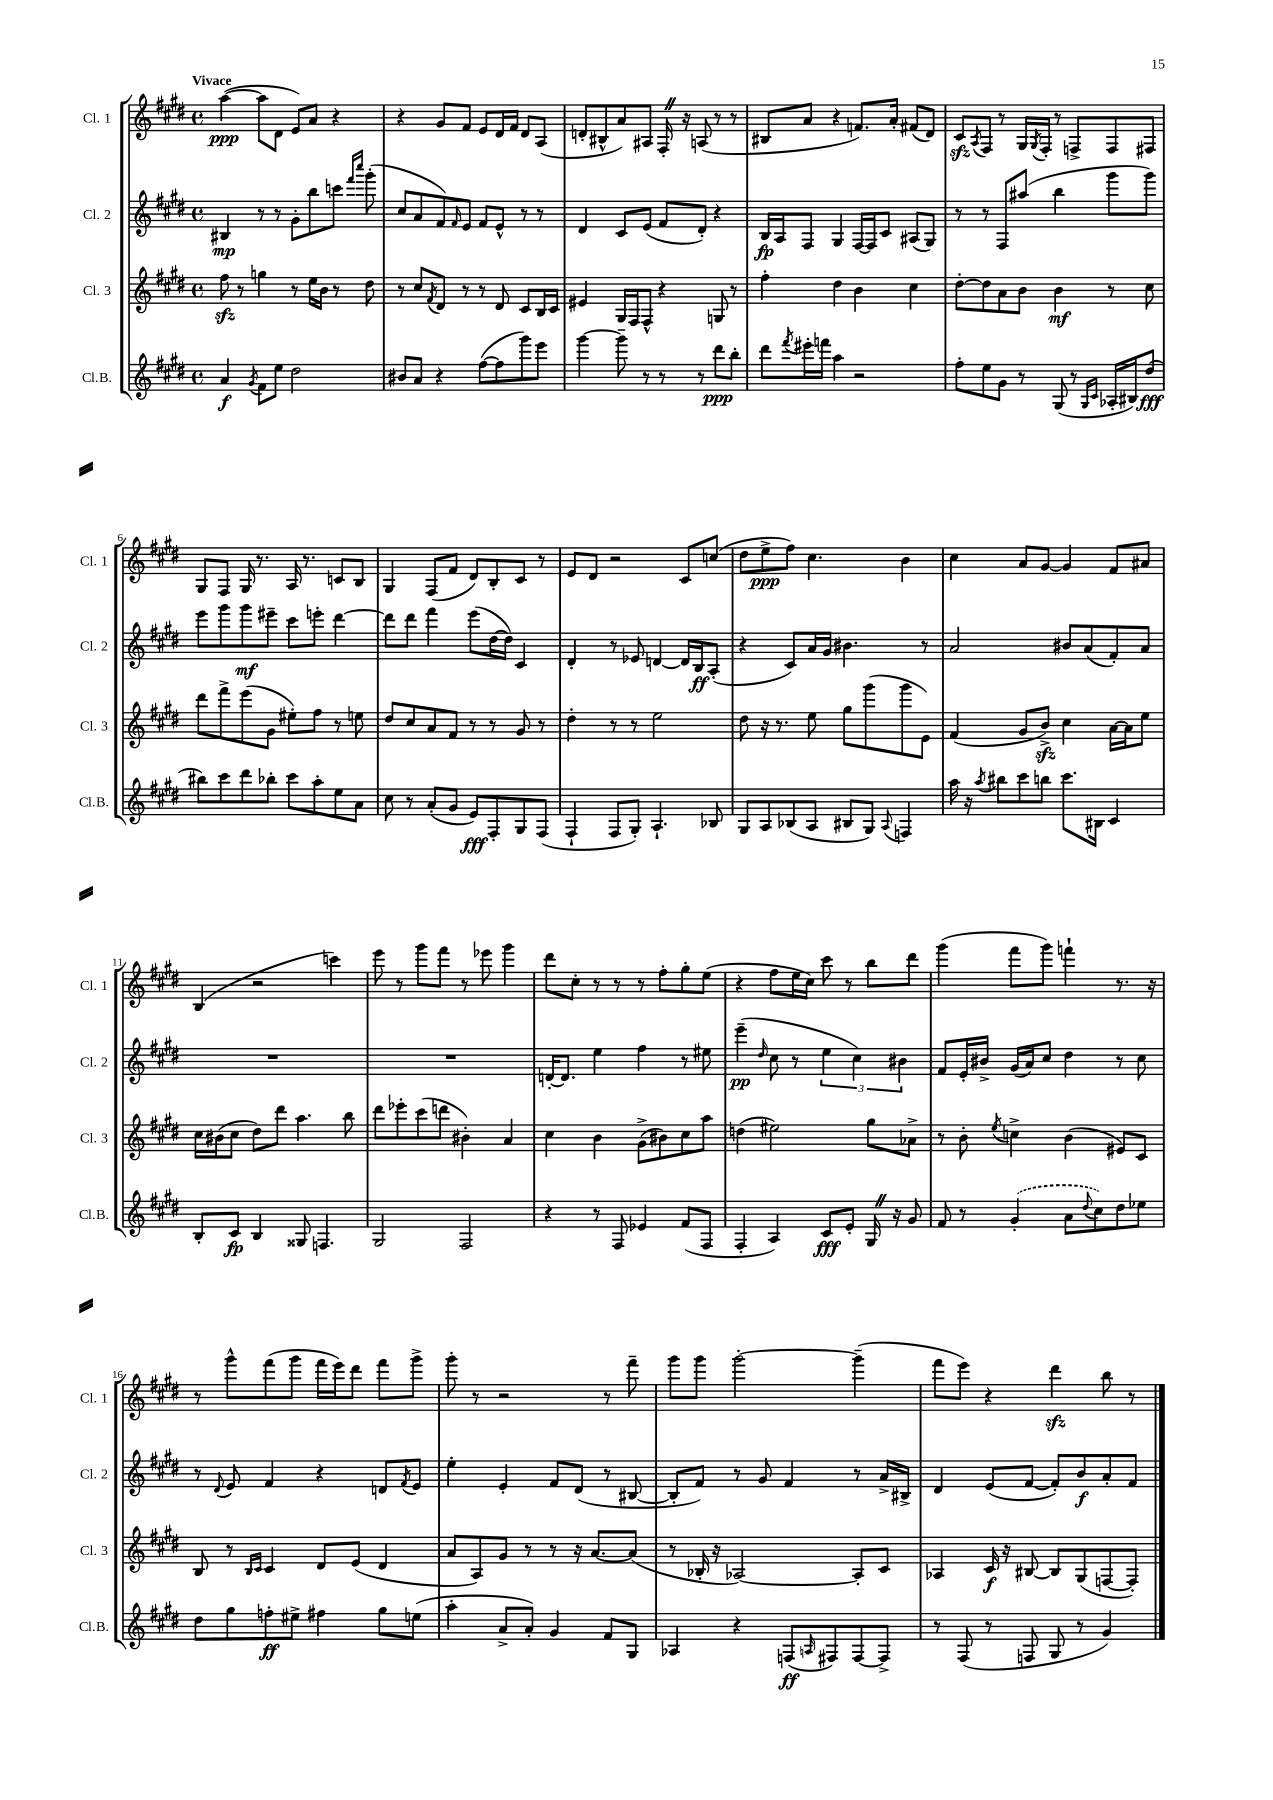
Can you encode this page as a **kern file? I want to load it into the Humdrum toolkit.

**kern	**kern	**kern	**kern
*staff4	*staff3	*staff2	*staff1
*clefG2	*clefG2	*clefG2	*clefG2
*k[f#c#g#d#]	*k[f#c#g#d#]	*k[f#c#g#d#]	*k[f#c#g#d#]
*M4/4	*M4/4	*M4/4	*M4/4
*met(c)	*met(c)	*met(c)	*met(c)
4a	8ff#	4B#	([4aa
.	8r	.	.
8qg#	.	.	.
8f#	4gg	8r	8aa]
8ee	.	8r	8d#
2dd#	8r	8g#'	8e)
.	16ee	8bb	8a
.	16b	.	.
.	8r	8ccc	4r
.	.	16qqfff#	.
.	.	16qqcccc#	.
.	8dd#	(8ggg#'	.
=	=	=	=
8b#	8r	8cc#	4r
8a	8cc#	8a	.
.	8qf#	.	.
4r	8d#	8f#)	8g#
.	.	16qqf#	.
.	8r	8e	8f#
([8ff#	8r	8f#	8e
8ff#]	8d#	8e^^	16d#
.	.	.	16f#
8ggg#)	8c#	8r	8d#
8eee	16B	8r	(8A
.	16c#	.	.
=	=	=	=
[4ggg#	4e#	4d#	8d'
.	.	.	8B#^^
8ggg#~]	16G#	8c#	8a)
.	16F#	.	.
8r	8F#^^	(8e	8A#
8r	4r	8f#	16F#'
.	.	.	16r
8r	.	8d#')	(8A
8ddd#	8G	4r	8r
8bb'	8r	.	8r
=	=	=	=
8ddd#	4ff#'	16B	8B#
.	.	16A	.
8qfff#	.	.	.
16eee#'	.	8F#	8a
16fff	.	.	.
4aa	4dd#	4G#	4r
2r	4b	[16F#	8.f)
.	.	16F#]	.
.	.	8c#	.
.	.	.	16a'
.	4cc#	(8A#	(8f#
.	.	8G#)	8d#)
=	=	=	=
8ff#'	[8dd#'	8r	8c#
.	.	.	8qA
8ee	8dd#]	8r	8F#
8g#	8a	8F#	8r
8r	8b	(8aa#	16G#
.	.	.	8qG#
.	.	.	16F#'
(8G#	4b	4bb	8r
8r	.	.	8F^
16qqG#	.	.	.
16qqc#	.	.	.
16A-'	8r	8ggg#	8F
16B#)	.	.	.
(8dd#	8cc#	8ggg#)	8F#
=	=	=	=
8bb#)	8ddd#	8eee	8G#
8ccc#	8fff#^	8ggg#	8F#
8ddd#	(8eee	8ggg#	16G#
.	.	.	8.r
8bb-'	8g#	8eee#~	.
8ccc#	8ee#')	8ccc#	16A
.	.	.	8.r
8aa'	8ff#	8eee'	.
8ee	8r	[4ddd#	8c
8a	8ee	.	8B
=	=	=	=
8cc#	8dd#	8ddd#]	4G#
8r	8cc#	8ddd#	.
(8a'	8a	4fff#	(8F#
8g#	8f#	.	8f#
8e)	8r	(8eee	8d#)
8F#'	8r	[16dd#	8B'
.	.	16dd#])	.
8G#	8g#	4c#	8c#
(8F#	8r	.	8r
=	=	=	=
4F#`	4dd#'	4d#'	8e
.	.	.	8d#
8F#	8r	8r	2r
8G#')	8r	8e-	.
4.A`	2ee	[4d	.
.	.	16d]	8c#
.	.	16B	.
8B-	.	(8A'	(8cc
=	=	=	=
8G#	8dd#	4r	8dd#
8A	16r	.	8ee^
.	8.r	.	.
(8B-	.	8c#)	8ff#)
8A	8ee	16a	4.cc#
.	.	16g#	.
8B#	8gg#	4.b#	.
8G#)	(8ggg#	.	.
8qqA	.	.	.
4F	8ggg#	.	4b
.	8e)	8r	.
=	=	=	=
16aa	(4f#	2a	4cc#
16r	.	.	.
8qaa	.	.	.
8bb#	.	.	.
8ccc#	8g#	.	8a
8bb	8b^)	.	[8g#
8.ccc#	4cc#	8b#	4g#]
.	.	(8a	.
16B#	.	.	.
4c#	[16a	8f#')	8f#
.	16a]	.	.
.	8ee	8a	8a#
=	=	=	=
8B'	16cc#	1r	(4B
.	(16b#	.	.
8c#	8cc#	.	.
4B	8dd#)	.	2r
.	8ddd#	.	.
8G##	4.aa	.	.
4.F	.	.	.
.	.	.	4ccc)
.	8bb	.	.
=	=	=	=
2G#	8ddd#	1r	8eee
.	8eee-'	.	8r
.	(8ccc#	.	8ggg#
.	8ddd	.	8fff#
2F#	4b#')	.	8r
.	.	.	8eee-
.	4a	.	4ggg#
=	=	=	=
4r	4cc#	[16d'	8ddd#
.	.	8.d]	.
.	.	.	8cc#'
8r	4b	4ee	8r
8F#	.	.	8r
4e-	(8g#^	4ff#	8r
.	8b#)	.	8ff#'
(8f#	8cc#	8r	8gg#'
8F#	8aa	8ee#	(8ee
=	=	=	=
4F#'	(4dd	(4eee~	4r
.	.	16qqdd#	.
4A)	2ee#)	8cc#	8ff#
.	.	8r	16ee
.	.	.	16cc#)
8c#	.	6ee	8ccc#
8e'	.	.	8r
.	.	6cc#)	.
16G#	8gg#	.	8bb
16r	.	.	.
.	.	6b#	.
8g#	8a-^	.	8ddd#
=	=	=	=
8f#	8r	8f#	(4ggg#
8r	8b'	16e'	.
.	.	16b#^	.
.	8qee	.	.
(4g#'	4cc^	(16g#	8fff#
.	.	16a)	.
.	.	8cc#	8ggg#)
8a	(4b	4dd#	4fff`
8qqdd#	.	.	.
8cc#)	.	.	.
8dd#	8e#)	8r	8.r
8ee-	8c#	8cc#	.
.	.	.	16r
=	=	=	=
8dd#	8B	8r	8r
.	.	8qqd#	.
8gg#	8r	8e	8ggg#^^
.	16qqB	.	.
.	16qqc#	.	.
8ff'	4c#	4f#	(8fff#
8ee#^	.	.	8ggg#
4ff#	8d#	4r	16fff#
.	.	.	16eee)
.	(8e	.	8ddd#
8gg#	4d#	8d	8fff#
.	.	8qf#	.
(8ee	.	8e	8ggg#^
=	=	=	=
4aa'	8a	4ee'	8ggg#'
.	8A)	.	8r
8a^	8g#	4e'	2r
8a')	8r	.	.
4g#	8r	8f#	.
.	16r	(8d#	.
.	[8.a	.	.
8f#	.	8r	8r
8G#	(8a]	[8B#	8fff#~
=	=	=	=
4A-	8r	8B#']	8ggg#
.	16B-'	8f#)	8ggg#
.	16r	.	.
4r	[2A-)	8r	[2ggg#'
.	.	8g#	.
(8F	.	4f#	.
16qqA	.	.	.
8F#)	.	.	.
[8F#	8A-']	8r	(4ggg#~]
8F#^]	8c#	16a^	.
.	.	16B#^	.
=	=	=	=
8r	4A-	4d#	8fff#
(8F#	.	.	8eee)
8r	16c#	(8e	4r
.	16r	.	.
8F	[8B#	[8f#	.
8G#	8B#]	8f#'])	4ddd#
8r	(8G#	8b	.
4g#)	[8F	8a'	8bb
.	8F'])	8f#	8r
==	==	==	==
*-	*-	*-	*-
